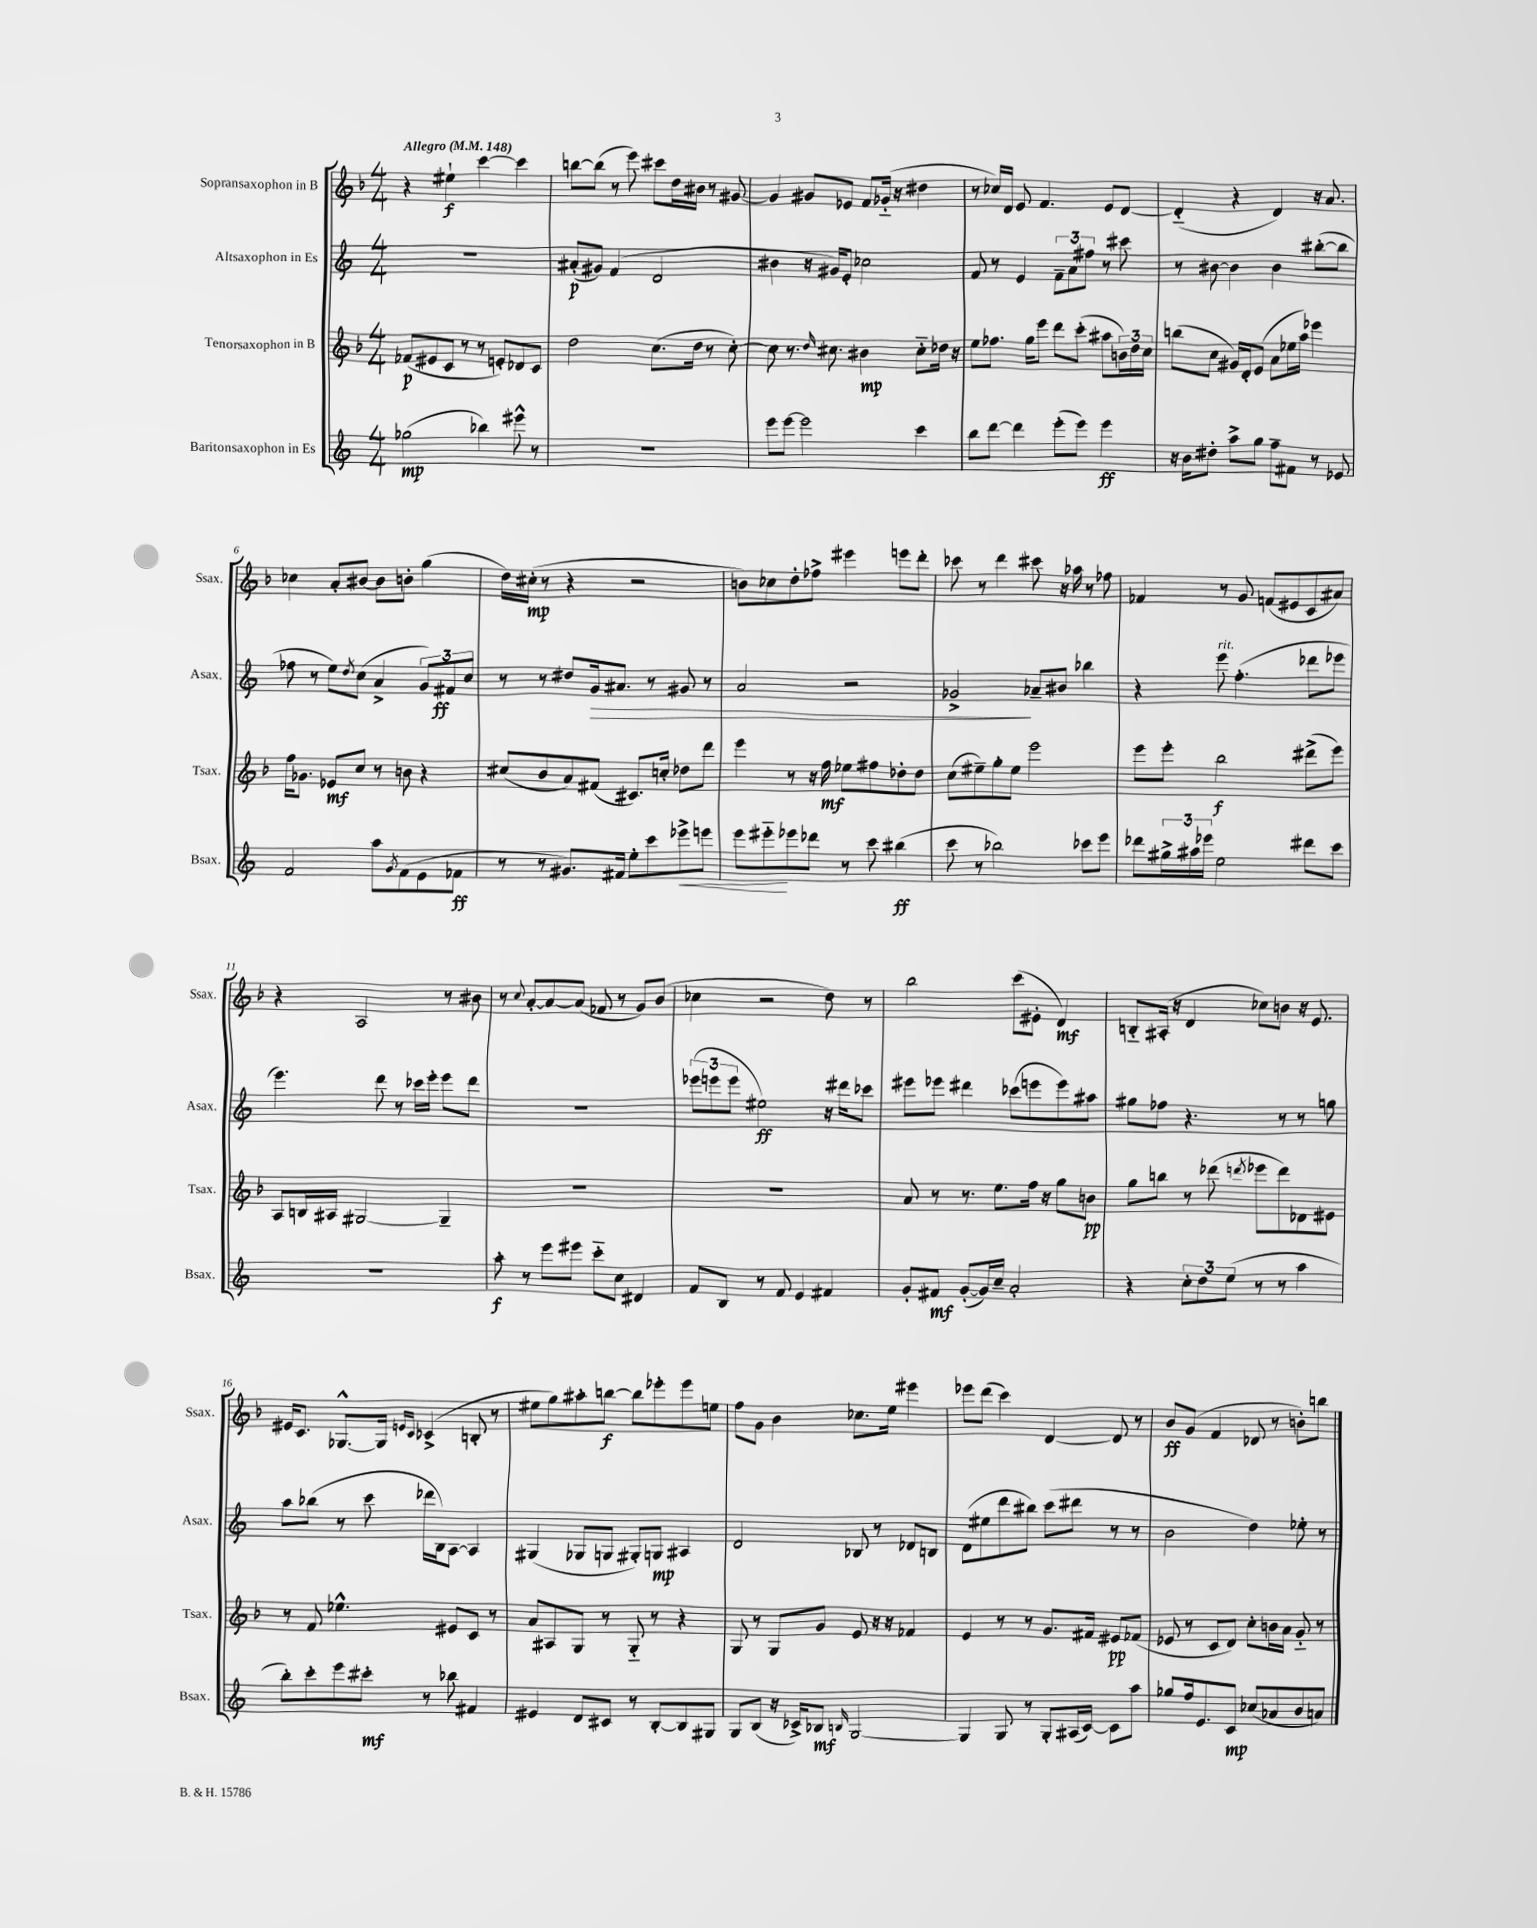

**kern	**kern	**kern	**kern
*staff4	*staff3	*staff2	*staff1
*clefG2	*clefG2	*clefG2	*clefG2
*k[]	*k[b-]	*k[]	*k[b-]
*M4/4	*M4/4	*M4/4	*M4/4
*MM148	*MM148	*MM148	*MM148
(2gg-	(8f-	1r	4r
.	8e#	.	.
.	8c	.	4ee#`
.	8r	.	.
4bb-)	8r	.	[4ccc
.	8e')	.	.
8eee#^^	8d-	.	4ccc]
8r	8c	.	.
=	=	=	=
1r	2dd	(8a#'	[8bb
.	.	8g#)	(8bb]
.	.	(4f	8r
.	.	.	8eee)
.	(8.cc	2d	8ccc#
.	.	.	16dd
.	16dd	.	16b#
.	8r	.	8r
.	[8cc')	.	[8g#
=	=	=	=
8eee	8cc]	4b#	4g#]
[8eee	8.r	.	.
2eee]	.	16r	8g#
.	16qqdd	.	.
.	8.cc#	16g#)	.
.	.	8e'	8e-
.	4b#	2cc-	8f
.	.	.	(16g-'~
.	.	.	16r
4ccc	8cc#'~	.	4dd#
.	16dd-	.	.
.	16r	.	.
=	=	=	=
8bb	8ee	8f	8r
[8ddd	8.ff-	8r	16cc-)
.	.	.	16d
4ddd]	.	4e	8e
.	16gg	.	.
.	8eee	.	4.f
(8eee'	8ddd	12f~	.
.	.	12a	.
8eee)	(8ccc'	.	.
.	.	12ff#	.
4eee	8aa#	8r	8e
.	24b)	8ccc#	[8d
.	24dd	.	.
.	24cc	.	.
=	=	=	=
16r	(8bb	8r	(4d'~]
16b	.	.	.
8dd#'	8cc	[8b#	.
8aa^	16g#)	4b#]	4r
.	16d'	.	.
8gg	(8e	.	.
8ff~	8a	4b#	4d)
8f#	16ee-	.	.
.	16aa)	.	.
8r	4eee-	([8bb#'	16r
.	.	.	8.a
8e-	.	8bb#]	.
=	=	=	=
2f	16ff	8ff-	4cc-
.	8.g-	.	.
.	.	8r	.
.	8e-	8ee)	8a'
.	.	8qdd	.
.	8cc	(8cc	[8b#
8aa	8r	4a^	8b#]
8qg	.	.	.
(8f	8b	.	8b'
8e	4r	12g)	(4gg
.	.	12f#	.
8f-	.	.	.
.	.	12cc	.
=	=	=	=
8r	(8cc#	8r	16dd)
.	.	.	(16cc#'
8r	8b-	8r	8r
8.g#)	8a)	8dd#	4r
.	(8f#	16g	.
16f#	.	8.a#	.
8ee'	8.c#)	.	2r
8ccc	.	8r	.
.	16cc'	.	.
8eee-^	8dd-	8g#	.
8eee	8ddd	8r	.
=	=	=	=
8eee	4eee	2a	8b)
8eee#'~	.	.	8cc-
8eee-	8r	.	8dd'
8ddd-	16r	.	8ff-^
.	16ff	.	.
8r	8ee-	2r	4eee#
8ccc	8ff#	.	.
(4bb#	8dd-'	.	8eee
.	8dd-	.	8ddd'
=	=	=	=
8ccc	(8cc	2g-^	8ccc-
8r	8ee#~)	.	8r
2bb-)	8gg'	.	4ddd
.	8ee#	.	.
.	2eee	8a-~	8ccc#
.	.	8b#	16r
.	.	.	16aa-
8ccc-	.	4bb-	8r
8eee	.	.	8ff-
=	=	=	=
8ddd-	8eee	4r	4f-
24gg#^	8eee'	.	.
24aa#	.	.	.
24eee-	.	.	.
2ee	2bb-	8eee	8r
.	.	(4.ff'	8g
.	.	.	(8f
.	.	.	8e#
8ddd#	(8ddd#^	8ddd-	8c
8ccc	8eee)	8eee-	8a#)
=	=	=	=
1r	8A	4.eee)	4r
.	16B	.	.
.	16A#	.	.
.	[2G#	.	2A
.	.	8ddd	.
.	.	8r	.
.	.	16ccc-	.
.	.	16eee'	.
.	4G#~]	8eee	8r
.	.	8ddd	8b#
=	=	=	=
8aa'	1r	1r	8r
.	.	.	8qqcc
8r	.	.	[8a'
8eee	.	.	8a_
8eee#	.	.	(8a]
8ccc'~	.	.	8f-
8cc	.	.	8r
4d#	.	.	8g)
.	.	.	(8b-
=	=	=	=
8f	1r	(12eee-	4cc-
.	.	12eee	.
8B	.	.	.
.	.	12eee	.
8r	.	2ee#)	2r
8f	.	.	.
4e	.	.	.
4f#	.	16r	8dd)
.	.	16ddd#	.
.	.	8ccc-	8r
=	=	=	=
8g'	8a	8eee#	2bb-
8f#	8r	8eee-	.
([8g'	8.r	4ddd#	.
16g])	.	.	.
16cc~	8.ee	.	.
2a'	.	(8ccc-	(8ccc
.	16ff	8eee	8e#'
.	16r	.	.
.	8gg	8eee)	4d)
.	8b	8aa#	.
=	=	=	=
4r	8gg	8gg#	8B'~
.	8bb	8ff-	(16A#'
.	.	.	16r
12cc'	8r	4.r	4d
12dd	.	.	.
.	(8ddd-	.	.
(12ee	.	.	.
.	8qddd	.	.
8r	8eee-	.	8cc-)
8r	8ddd)	8r	8b
4aa	8d-	8r	16r
.	.	.	8.e
.	8e#	8gg	.
=	=	=	=
8bb')	8r	8aa	16e#
.	.	.	8.c
8ccc'	8f	(8bb-	.
8eee	4.ee-^^	8r	[8.G-^^
8ccc#'	.	8ccc	.
.	.	.	16G-]
.	.	.	16qqe
.	.	.	16qqc
8r	.	16ddd-	(4c-^
.	.	16B)	.
8bb-	8e#	[8A	.
4f#	8c	4A]	8B'
.	8r	.	8r
=	=	=	=
4e#	8a	(4G#	8ee#
.	8A#	.	8gg)
8d	8G	8G-	8aa#'
8c#	8r	8G	[8bb
8r	8G'~	8G#')	8bb]
[8B'	8r	8G	8eee-'
8B]	4r	4A#	8eee-
8G#	.	.	8ee
=	=	=	=
8G	8G	2d	8ff
(8B	8r	.	8g
16r	8G	.	4b-
16c-^)	.	.	.
8B-	8g	.	.
16qqB	.	.	.
[2G	8e	8B-	8.cc-
.	16r	8r	.
.	16r	.	16ee
.	4f-	8d-	4eee#
.	.	8B	.
=	=	=	=
4G]	4e	(8d	8eee-
.	.	8ee#	(8ddd
8G	8r	8ddd	4ccc)
8r	8r	8bb#)	.
8G'	8.g	(8ccc	[4d
(16A#	.	8ddd#	.
[16c)	16f#	.	.
8c]	8e#	8r	8d]
8aa	(8f-	8r	8r
=	=	=	=
8gg-	8e-	2b	8b-
16ff	8r	.	(8g
8.e	.	.	.
.	8c	.	4f
8c	8d)	.	.
(8cc-	8cc'	4dd)	8d-
8a-	16b	.	8r
.	16a	.	.
8b	8g'~	8ee-'	8b')
8a)	8r	8r	8bb
==	==	==	==
*-	*-	*-	*-
